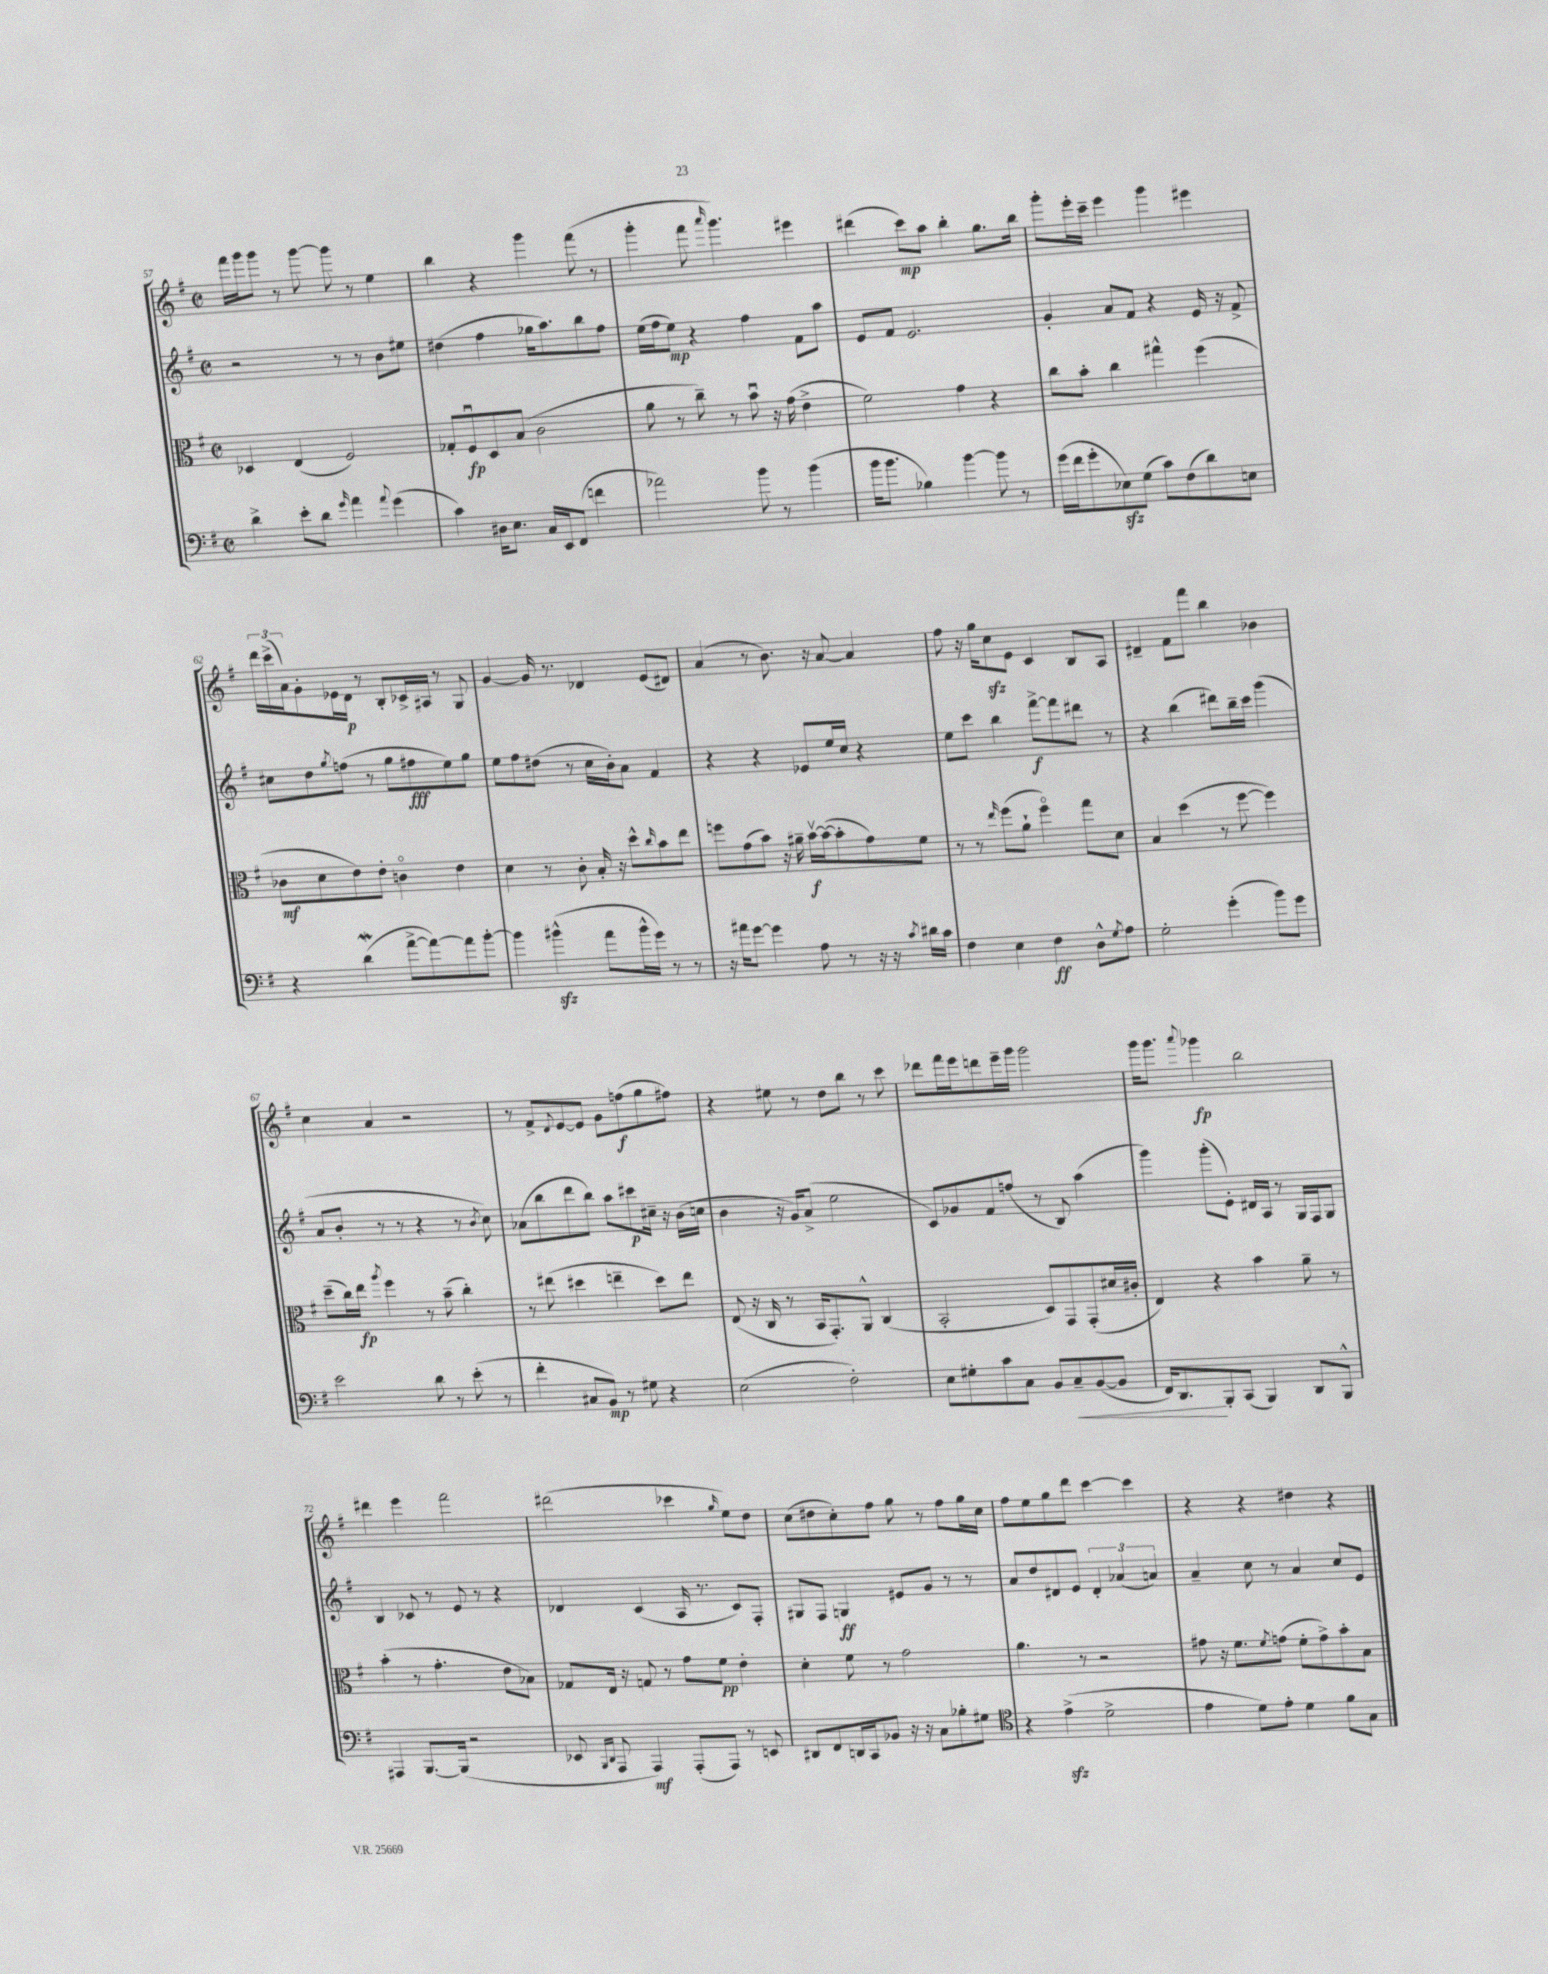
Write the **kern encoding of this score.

**kern	**kern	**kern	**kern
*staff4	*staff3	*staff2	*staff1
*clefF4	*clefC3	*clefG2	*clefG2
*k[f#]	*k[f#]	*k[f#]	*k[f#]
*M2/2	*M2/2	*M2/2	*M2/2
*met(c|)	*met(c|)	*met(c|)	*met(c|)
4d^	4D-	2r	16fff#
.	.	.	16ggg
.	.	.	8ggg
8e'	(4E	.	8r
8d	.	.	[8ggg
16qqg	.	.	.
4a	2F#)	8r	8ggg]
.	.	8r	8r
8qqa	.	.	.
(4g	.	8b	4ee
.	.	8ee#	.
=	=	=	=
4c)	8G-'	(4dd#	4bb
.	8F#u	.	.
16D#	8D	4ff#	4r
8.E	.	.	.
.	(8B	.	.
16C	2c	16gg-	4ggg
16EE	.	8.aa)	.
(8FF#	.	.	.
4f	.	8bb	(8fff#
.	.	8ff#	8r
=	=	=	=
2a-)	8a	(16ee	4ggg'
.	.	16ff#	.
.	8r	8ee)	.
.	8cc~)	4r	8fff#
.	.	.	16qqaaa
.	8r	.	4.ggg)
8b	8bu	4ff#	.
8r	16r	.	.
.	(16g	.	.
(4b	4e^	8f#	4eee#
.	.	8aa	.
=	=	=	=
16b	2f#)	8e	(4ddd#
8.b	.	.	.
.	.	8f#	.
4B-)	.	2.e	8ccc)
.	.	.	8aa
[4b	4g	.	4bb'
8b]	4r	.	8.gg
8r	.	.	.
.	.	.	16bb
=	=	=	=
(16g	8cc	4g'	8ggg'
16f#	.	.	.
8g'	8b'	.	16eee'
.	.	.	16ccc~
8E-)	4cc	8a	4eee
(8G	.	8f#	.
8c)	4gg#^^	4r	4ggg
(8F#	.	.	.
8d)	(4ff#	16e	4eee#
.	.	16r	.
8E	.	8f#^	.
=	=	=	=
4r	8c-	8cc#	24ddd
.	.	.	(24ccc^
.	.	.	24a)
.	8d	8dd	8g'
.	.	8qgg	.
(4d	8e)	(8ff	16e-
.	.	.	16d
.	8e'	8r	8r
[8a^	4co	8gg	8B'
8a_)	.	8ff#	16c-^
.	.	.	16A#
8a]	4e	8ee)	8r
[8b'	.	8gg	8G
=	=	=	=
4b]	4d	8ee	[4g
.	.	8ff#	.
(4b#^^	8r	(8dd#	16g]
.	.	.	8.r
.	8c'	8r	.
8a	16B'	16cc	4d-
.	16r	16b')	.
16b#^^	8dd^^	8a	.
16g)	.	.	.
.	16qqcc	.	.
8r	8b	4f#	(8e
8r	8ee	.	8d#)
=	=	=	=
16r	8ff	4r	(4a
16a#	.	.	.
[8g	(8g	.	.
4g]	8b)	4r	8r
.	16r	.	8.b)
.	16a#~	.	.
8A	[16bv	8e-	.
.	(16b_	.	16r
8r	8b']	16ee	[8a
.	.	16cc	.
16r	8g)	4r	4a]
16r	.	.	.
8qc	.	.	.
16d#	8f#	.	.
16c	.	.	.
=	=	=	=
4F#	8r	8ee	8ff#
.	8r	8ccc	16r
.	.	.	16gg
.	16qqee	.	.
4E	(8ff#	4bb	8cc
.	8a`	.	8e
4F#	4ff#o)	[8fff#^	4c
.	.	8fff#]	.
8D^^	8gg	8ddd#	8B
8qG	.	.	.
8A	8d	8r	8A
=	=	=	=
2G'	4B	4r	4d#~
.	(4dd	(4bb	8f#
.	.	.	8fff#
(4g'	8r	8ddd#)	4bb
.	[8ff#	16bb~	.
.	.	16ccc	.
8b)	4ff#])	(4ggg	4b-
8g	.	.	.
=	=	=	=
2e	(8dd~	8a	4cc
.	16cc)	8b'	.
.	16ee	.	.
.	8qaa	.	.
.	4ff#	8r	4a
.	.	8r	.
8d	8r	4r	2r
8r	(8b~	.	.
(8e'	4cc')	8r	.
.	.	8qb	.
8r	.	8cc)	.
=	=	=	=
4f#'	8r	(8a-	8r
.	(8ee#	8bb	8f#^
.	.	.	8qqd
8C#	4dd#	8ddd	[8e
8BB)	.	8bb)	8e]
8r	4ee~	8aa	8g
8G#	.	8ccc#	(8ff
4r	8dd#)	16cc#~	8gg
.	.	16r	.
.	8ee	(16b	8ff#)
.	.	16cc	.
=	=	=	=
(2E	(8E	4b	4r
.	16r	.	.
.	16C	.	.
.	8r	16r	8ee#
.	.	16g)	.
.	16BB	(8a^	8r
.	8.GG')	.	.
2F#')	.	2ee	8dd
.	8AA^^	.	8bb
.	(4C	.	8r
.	.	.	8ccc
=	=	=	=
8E	2BB'	8c)	8ddd-
8G#'	.	8g-	16fff#
.	.	.	16eee
8c	.	8f#	8ddd
8C	.	(8ff	16eee~
.	.	.	16ggg
8BB	8D)	8r	2ggg
8C~	8GG	8B)	.
([8BB	(8GG'	(4aa	.
8BB]	16d#	.	.
.	16c#'	.	.
=	=	=	=
16FF#)	4E)	4ggg)	16ggg
8.DD	.	.	8.ggg
.	.	.	8qqaaa
8BBB'	4r	(8ggg'	4ggg-
(8CC	.	8e')	.
4BBB)	4b	16d#	2bb
.	.	16A	.
.	.	8r	.
8DD	8a~	16G	.
.	.	16F#	.
8BBB^^	8r	8G	.
=	=	=	=
4AAA#	(4b'	4B	4ddd#
[8.BBB	8r	8c-	4eee
.	4.g'	8r	.
(16BBB]	.	.	.
2r	.	8e	2fff#
.	.	8r	.
.	8e	4r	.
.	8B-)	.	.
=	=	=	=
8EE-	8G-	4d-	(2ddd#
16qqBBB	.	.	.
16qqDD	.	.	.
8AAA	16E	.	.
.	16r	.	.
4AAA)	8G	(4c	.
.	8r	.	.
(8AAA'	8g	16A	4ccc-
.	.	8.r	.
8AAA)	8f#	.	.
.	.	.	16qqgg
8r	4e'	8c)	8ee)
8EE	.	8F#'	8dd
=	=	=	=
8DD#	4d'	8G#	(8cc
8FF#	.	8F#	8dd#
16DD	8f#	4G	8cc')
16CC	.	.	.
8BB-	8r	.	8ff#
16r	2g	8e#	8gg
16r	.	.	.
8C	.	8g	8r
8B-'	.	8r	8ff#
8G#	.	8r	16gg
.	.	.	16cc
=	=	=	=
*clefC4	*	*	*
4r	4.a	8a	8ff#
.	.	8dd	8ee
(4e^	.	8d#	8gg
.	8r	8e	8ddd
2d^	2r	6d#'	[4ccc
.	.	(6a-	.
.	.	.	4ccc]
.	.	6a)	.
=	=	=	=
4e	8g#	4a~	4r
.	16r	.	.
.	8.f#	.	.
8d)	.	8cc	4r
.	8qf#	.	.
8e'	(8g	8r	.
4d	8f#'	4a	4dd#
.	8g^)	.	.
8f#	8b'	8cc	4r
8G	8B	8e	.
==	==	==	==
*-	*-	*-	*-
